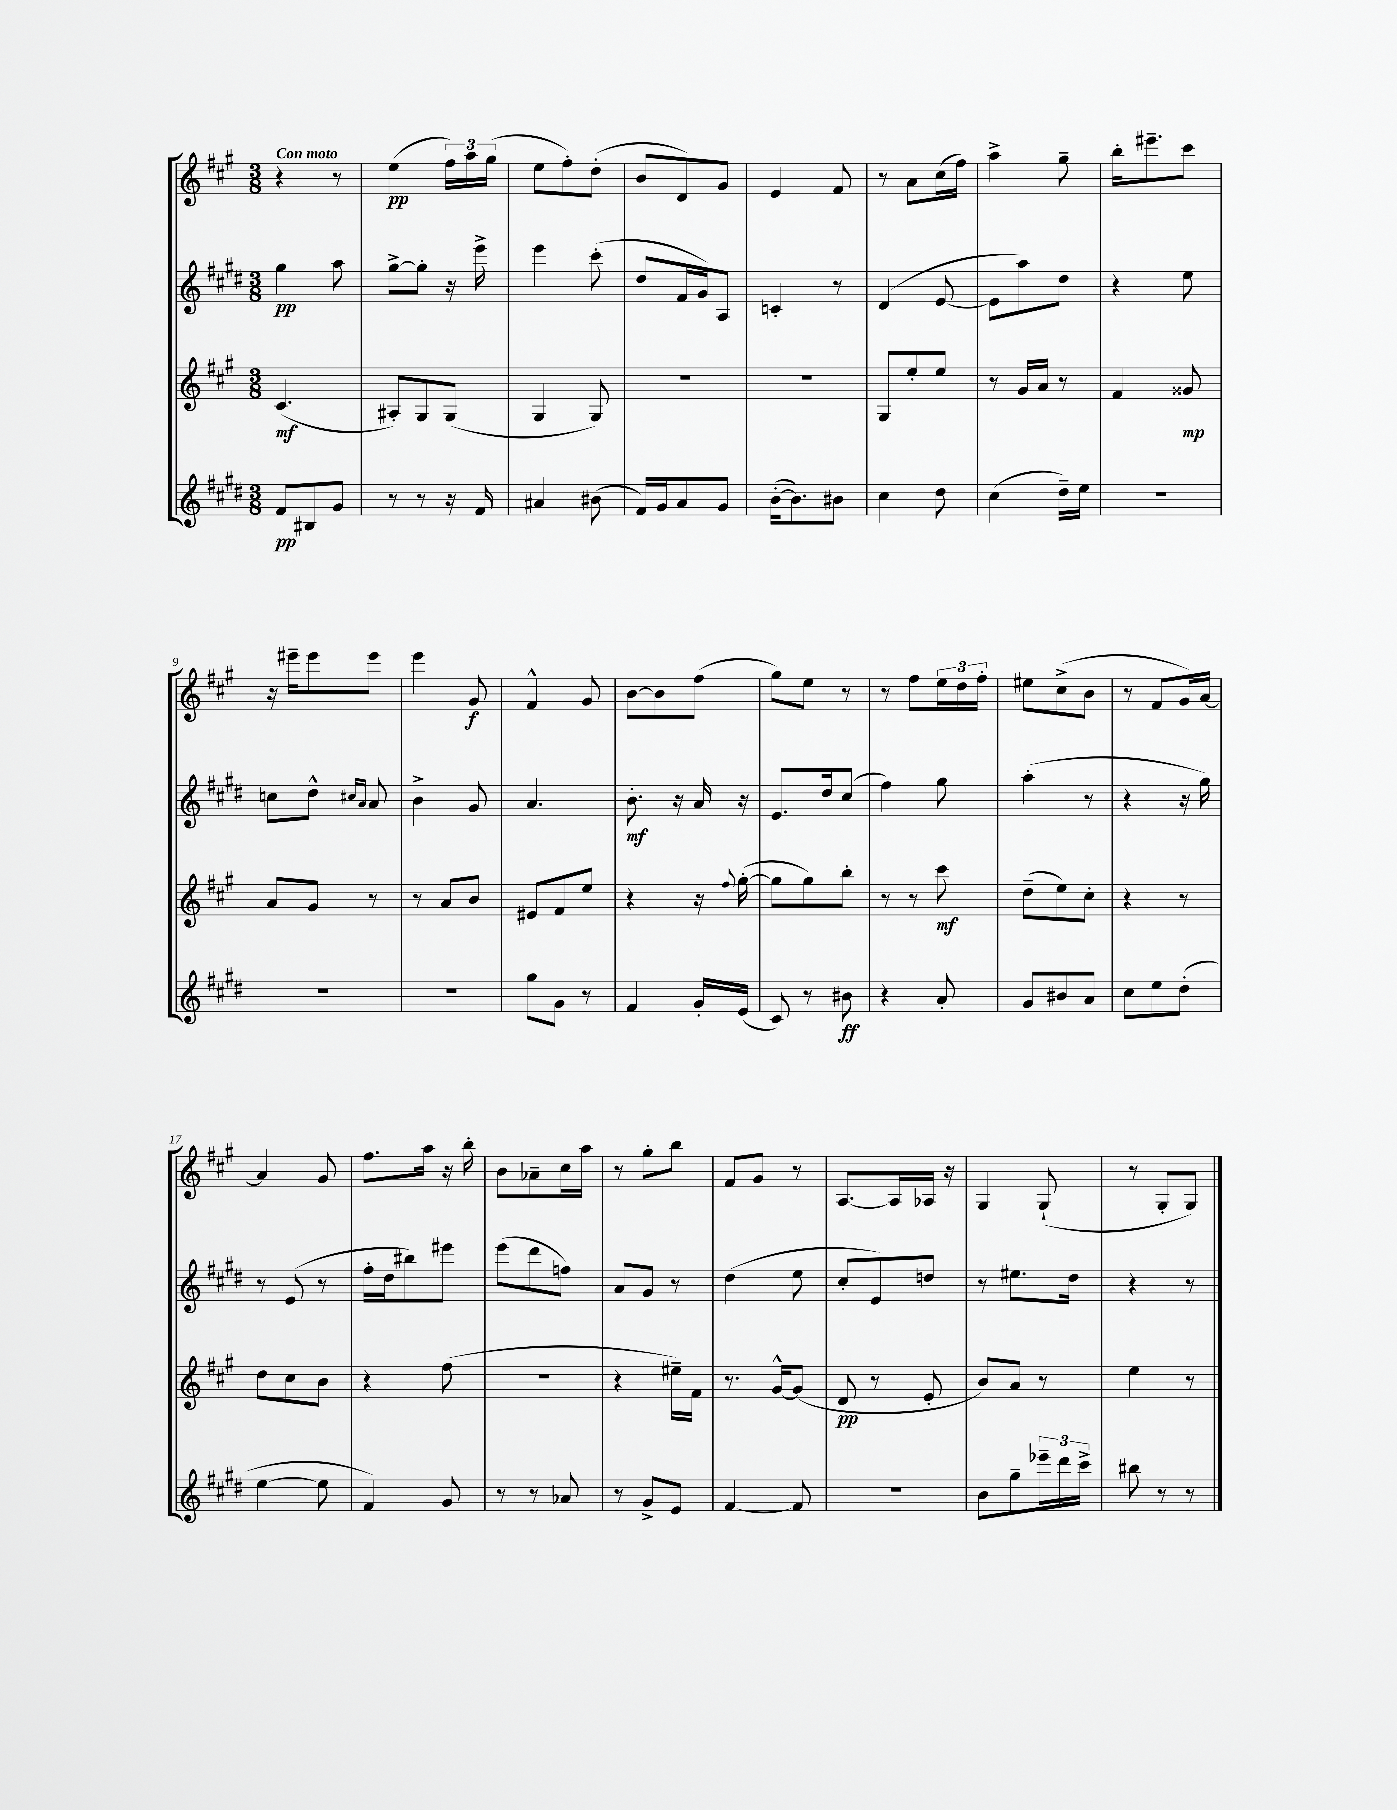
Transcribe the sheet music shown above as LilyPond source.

<<
\new StaffGroup <<
\new Staff = "s0" {
    \clef treble \key a \major \numericTimeSignature \time 3/8 \tempo "Con moto"
    r4 r8 |
    e''4\pp( \tuplet 3/2 { fis''16) a''16 gis''16( } |
    e''8 fis''8-.) d''8-.( |
    b'8 d'8) gis'8 |
    e'4 fis'8 |
    r8 a'8 cis''16( fis''16) |
    a''4-> gis''8-- |
    b''16-. eis'''8.-- cis'''8 |
    r16 eis'''16-- eis'''8 eis'''8 |
    e'''4 gis'8\f |
    fis'4-^ gis'8 |
    b'8~ b'8 fis''8( |
    gis''8) e''8 r8 |
    r8 fis''8 \tuplet 3/2 { e''16 d''16 fis''16-. } |
    eis''8 cis''8->( b'8 |
    r8 fis'8 gis'16) a'16~ |
    a'4 gis'8 |
    fis''8. a''16 r16 b''16-. |
    b'8 aes'8-- cis''16 a''16 |
    r8 gis''8-. b''8 |
    fis'8 gis'8 r8 |
    a8.~ a16 aes16 r16 |
    gis4 gis8-!( |
    r8 gis8-. gis8) \bar "|." |
}
\new Staff = "s1" {
    \clef treble \key e \major \numericTimeSignature \time 3/8
    gis''4\pp a''8 |
    gis''8~-> gis''8-. r16 e'''16-> |
    e'''4 cis'''8-.( |
    dis''8 fis'16 gis'16) a8 |
    c'4-. r8 |
    dis'4( e'8~ |
    e'8 a''8) dis''8 |
    r4 e''8 |
    c''8 dis''8-^ \grace { cis''16 a'16 } a'8 |
    b'4-> gis'8 |
    a'4. |
    b'8.-.\mf r16 a'16 r16 |
    e'8. dis''16 cis''8( |
    fis''4) gis''8 |
    a''4-.( r8 |
    r4 r16 gis''16) |
    r8 e'8( r8 |
    fis''16-. dis''16 bis''8) eis'''8 |
    e'''8( dis'''8 f''8) |
    a'8 gis'8 r8 |
    dis''4( e''8 |
    cis''8-. e'8) d''8 |
    r8 eis''8. dis''16 |
    r4 r8 \bar "|." |
}
\new Staff = "s2" {
    \clef treble \key a \major \numericTimeSignature \time 3/8
    cis'4.\mf( |
    ais8-.) gis8 gis8( |
    gis4 gis8) |
    R4. |
    R4. |
    gis8 e''8-. e''8 |
    r8 gis'16 a'16 r8 |
    fis'4 gisis'8\mp |
    a'8 gis'8 r8 |
    r8 a'8 b'8 |
    eis'8 fis'8 e''8 |
    r4 r16 \appoggiatura { fis''8 } gis''16~-.( |
    gis''8 gis''8) b''8-. |
    r8 r8 cis'''8\mf |
    d''8--( e''8) cis''8-. |
    r4 r8 |
    d''8 cis''8 b'8 |
    r4 fis''8( |
    R4. |
    r4 eis''16--) fis'16 |
    r8. gis'16~-^ gis'8( |
    d'8\pp r8 e'8-. |
    b'8) a'8 r8 |
    e''4 r8 \bar "|." |
}
\new Staff = "s3" {
    \clef treble \key e \major \numericTimeSignature \time 3/8
    fis'8\pp bis8 gis'8 |
    r8 r8 r16 fis'16 |
    ais'4 bis'8( |
    fis'16) gis'16 a'8 gis'8 |
    b'16~-.( b'8.) bis'8 |
    cis''4 dis''8 |
    cis''4( dis''16--) e''16 |
    R4. |
    R4. |
    R4. |
    gis''8 gis'8 r8 |
    fis'4 gis'16-. e'16( |
    cis'8) r8 bis'8\ff |
    r4 a'8-. |
    gis'8 bis'8 a'8 |
    cis''8 e''8 dis''8-.( |
    e''4~ e''8 |
    fis'4) gis'8 |
    r8 r8 aes'8 |
    r8 gis'8-> e'8 |
    fis'4~ fis'8 |
    R4. |
    b'8 gis''8-- \tuplet 3/2 { ees'''16-- dis'''16 cis'''16-> } |
    bis''8 r8 r8 \bar "|." |
}
>>
>>
